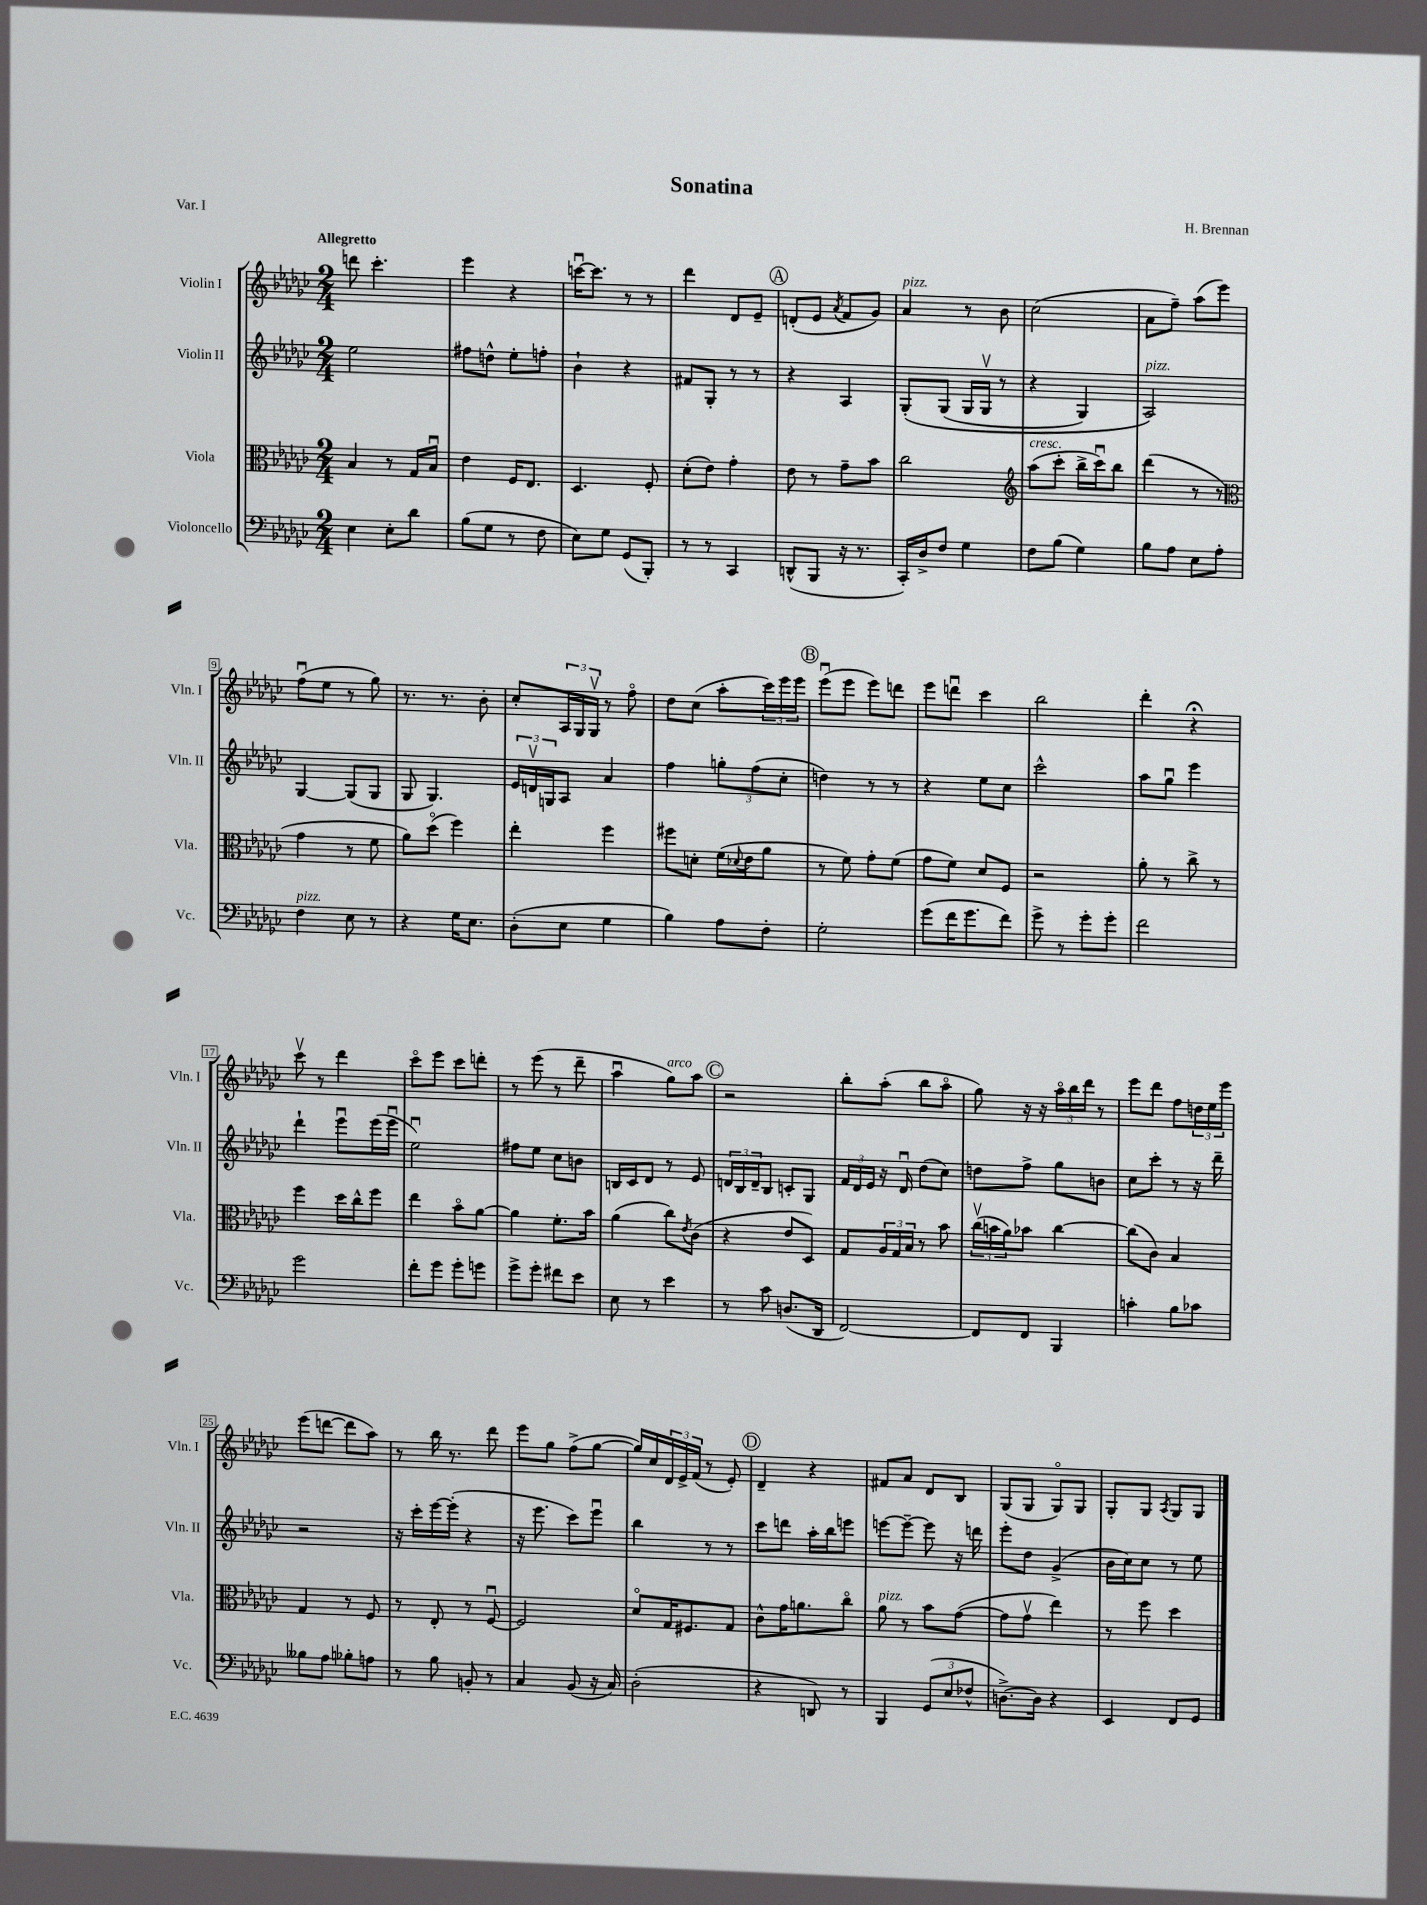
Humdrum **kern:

**kern	**kern	**kern	**kern
*part4	*part3	*part2	*part1
*staff4	*staff3	*staff2	*staff1
*I"Violoncello	*I"Viola	*I"Violin II	*I"Violin I
*I'Vc.	*I'Vla.	*I'Vln. II	*I'Vln. I
*clefF4	*clefC3	*clefG2	*clefG2
*k[b-e-a-d-g-c-]	*k[b-e-a-d-g-c-]	*k[b-e-a-d-g-c-]	*k[b-e-a-d-g-c-]
*M2/4	*M2/4	*M2/4	*M2/4
=1	=1	=1	=1
!	!	!	!LO:TX:a:B:t=Allegretto
4E-\	4B-/	2ee-\	8dddn\
.	.	.	4.ccc-'\
8E-'\L	8r	.	.
8d-\J	16G-/LL	.	.
.	16B-u/JJ	.	.
=2	=2	=2	=2
(8B-\L	4e-\	8ff#X\L	4eee-\
8G-\J	.	8ddn^^\J	.
8r	16F/KL	8ee-'\L	4r
.	8.E-/J	.	.
8F\	.	8ffn'\J	.
=3	=3	=3	=3
8E-\L)	4.D-/	4b-`\	[16cccnu\KL
.	.	.	8.ccc\J]
8G-\J	.	.	.
(8GG-/L	.	4r	8r
8BBB-'/J)	8F'/	.	8r
=4	=4	=4	=4
8r	(8d-'\L	8f#X/L	4ddd-\
8r	8e-\J)	8G-'/J	.
4CC-/	4g-'\	8r	8d-/L
.	.	8r	8e-~/J
!!LO:REH:place=s1:t=A
=5	=5	=5	=5
(8DDn^^/L	8e-\	4r	(8dn'/L
8BBB-/J	8r	.	8e-/J
.	.	.	8qa-/
16r	8g-~\L	4A-/	8f/L
8.r	.	.	.
.	8b-\J	.	8g-/J)
=6	=6	=6	=6
!	!	!	!LO:TX:a:i:t=pizz.
16CC-'/LL)	2cc-\	(8G-'/L	4a-/
16D-^/J	.	.	.
8F/J	.	(8G-/J	.
4G-\	.	16G-/LL	8r
.	.	16G-v/JJ	.
.	.	8r	8b-\
=7	=7	=7	=7
*	*clefG2	*	*
!	!LO:TX:a:i:t=cresc.	!	!
8F\L	(8aa-\L	4r	(2cc-\
(8B-\J	8ccc-'\J	.	.
4G-\)	16bb-^\LL	4G-/)	.
.	16ccc-u\J)	.	.
.	8bb-\J	.	.
=8	=8	=8	=8
!	!	!LO:TX:a:i:t=pizz.	!
8B-\L	(4ddd-\	2A-/)	8a-\L
8A-\J	.	.	8ff~\J)
8E-\L	8r	.	(8aa-\L
8A-'\J	8r	.	8eee-\J)
!!LO:LB:g=z
=9	=9	=9	=9
*	*clefC3	*	*
!LO:TX:a:i:t=pizz.	!	!	!
4F\	4g-\	[4G-/	(8ffu\L
.	.	.	8ee-\J
8E-\	8r	(8G-/L]	8r
8r	8f\	8G-/J	8gg-\)
=10	=10	=10	=10
4r	8a-\L)	8G-/	8.r
.	(8dd-\J	4.G-/)	.
.	.	.	8.r
16G-\KL	4ff\)	.	.
8.E-\J	.	.	.
.	.	.	8b-'\
=11	=11	=11	=11
(8D-'\L	4ee-'\	24e-/LL	8cc-'/L
.	.	24dnv/	.
.	.	24Gn/J	.
8E-\J	.	8A-/J	24A-/L
.	.	.	24G-/
.	.	.	24G-v/JJ
4G-\	4ff\	4a-/	8r
.	.	.	8ff\
=12	=12	=12	=12
4B-\)	8ff#X\L	4ff\	8dd-\L
.	8dn'\J	.	(8cc-\J
8A-\L	(16f\LL	12ggn'\L	8aa-'\L
.	8qqd-X/	.	.
.	16e-\J	.	.
.	.	(12ff\	.
8F'\J	8a-\J	.	24ccc-\L)
.	.	12cc-'\J	24eee-\
.	.	.	24eee-\JJ
!!LO:REH:place=s1:t=B
=13	=13	=13	=13
2G-'\	8r	4ddn\)	(8eee-u\L
.	8f\)	.	8eee-\J
.	8g-'\L	8r	8eee-\L)
.	(8f\J	8r	8dddn\J
=14	=14	=14	=14
(8g-\L	8g-\L	4r	8eee-\L
16f\K	8f\J)	.	8dddnu\J
8.g-\	.	.	.
.	8d-/L	8ee-\L	4ccc-\
8f\J)	8F/J	8cc-\J	.
=15	=15	=15	=15
8g-^\	2r	2ccc-^^\	2bb-\
8r	.	.	.
8g-'\L	.	.	.
8g-'\J	.	.	.
=16	=16	=16	=16
2f\	8a-'\	8aa-\L	4ddd-'\
.	8r	8gg-u\J	.
.	8cc-^\	4eee-\	4r;<
.	8r	.	.
!!LO:LB:g=z
=17	=17	=17	=17
2g-\	4ff\	4ddd-`\	8ccc-v\
.	.	.	8r
.	16dd-\LL	8eee-u\L	4ddd-\
.	16cc-^^\J	.	.
.	8ff\J	(16eee-\L	.
.	.	16eee-u\JJ	.
=18	=18	=18	=18
8f'\L	4ee-\	2ee-u\)	8ccc-\L
8g-\J	.	.	8eee-\J
8g-'\L	8b-\L	.	8ccc-\L
8gn\J	[8a-\J	.	8dddn'\J
=19	=19	=19	=19
8g-^\L	4a-\]	8ff#X\L	8r
8g-'\J	.	8ee-\J	(8eee-\
8f#X\L	8.f'\L	8cc-\L	8r
8e-\J	.	8bn\J	8ddd-~\
.	16b-\Jk	.	.
=20	=20	=20	=20
8E-\	(4a-\	16Bn/LL	4aa-u\
.	.	16c-/J	.
8r	.	8d-/J	.
!	!	!	!LO:TX:a:i:t=arco
4e-\	8cc-\L)	8r	8gg-\L)
.	8qe-/	.	.
.	(8c-\J	8e-/	8aa-\J
!!LO:REH:place=s1:t=C
=21	=21	=21	=21
8r	4r	24dn/LL	2r
.	.	24B-/	.
.	.	24d~/J	.
8c-\	.	8B-/J	.
(8.Dn/L	8e-/L	8cn'/L	.
.	8D-/J)	8G-/J	.
16DD-/Jk	.	.	.
=22	=22	=22	=22
[2FF/)	8G-/L	24f/LL	8bb-'\L
.	.	24d-/	.
.	.	24e-/JJ	.
.	24A-/L	16r	(8aa-'\J
.	24G-/	.	.
.	.	16d-u/	.
.	24B-/JJ	.	.
.	8r	(8dd-\L	8bb-\L
.	8b-\	8cc-\J)	8aa-\J
=23	=23	=23	=23
8FF/L]	(24cc-v\LL	8ddn\L	8gg-\)
.	24bn\	.	.
.	24a-\J)	.	.
8FF/J	8b-X\J	8ff^\J	16r
.	.	.	16r
4BBB-/	[4cc-\	8gg-\L	24aa-\LL
.	.	.	24bb-\
.	.	.	24ddd-\JJ
.	.	8bn\J	8r
=24	=24	=24	=24
4cn'\	(8cc-\L]	8cc-\L	8eee-\L
.	8c-\J)	8ccc-'\J	8ddd-\J
8B-\L	4B-/	8r	8ff\L
8c-X\J	.	16r	24ddn\L
.	.	.	24ee-\
.	.	16ddd-~\	.
.	.	.	24eee-\JJ
!!LO:LB:g=z
=25	=25	=25	=25
8B--X\L	4G-/	2r	(8eee-\L
8A-\J	.	.	[8dddn\J
8B-X'\L	8r	.	8ddd\L]
8An\J	8F/	.	8aa-\J)
=26	=26	=26	=26
8r	8r	16r	8r
.	.	16ccc-'\LL	.
8B-\	8E-'/	[16eee-\	16bb-\
.	.	(16eee-'\JJ]	8.r
8BBn'/	8r	4r	.
8r	[8Fu/	.	8ddd-\
=27	=27	=27	=27
4C-/	2F/]	16r	8eee-\L
.	.	8.eee-\	.
.	.	.	8gg-\J
(8BB-/	.	8ccc-\L)	(8ff^\L
16r	.	8eee-u\J	[8gg-\J
16C-/)	.	.	.
=28	=28	=28	=28
(2D-'\	8d-/L	4bb-\	16gg-/LL])
.	.	.	16cc-/
.	16G-/K	.	24d-/
.	.	.	24e-^/
.	8.F#X/	.	.
.	.	.	(24f/JJ
.	.	8r	8r
.	8G-/J	8r	8e-'/)
!!LO:REH:place=s1:t=D
=29	=29	=29	=29
4r	8c-^^\L	8ccc-\L	4d-~/
.	16g-\K	8dddn\J	.
.	8.an\	.	.
8DDn/)	.	16aa-'\LL	4r
.	.	16bb-\J	.
8r	8cc-\J	8eeen\J	.
=30	=30	=30	=30
!	!LO:TX:a:i:t=pizz.	!	!
4BBB-/	8a-\	[8eeen\L	8f#X/L
.	8r	8eee~\J_	8a-/J
(12GG-/L	8b-\L	8eee\]	8d-/L
12E-/	.	.	.
.	([8g-\J	16r	8B-/J
12F-X^^/J	.	.	.
.	.	16dddn\	.
=31	=31	=31	=31
[8.Dn^\L)	8g-\L]	8eee-'\L	(8G-/L
.	8g-v\J	8dd-\J	8G-/J
16D\Jk]	.	.	.
4r	4ee-\)	(4g-^/	8G-/L)
.	.	.	8G-/J
=32	=32	=32	=32
4EE-/	8r	16b-\LL	8G-'/L
.	.	16cc-\J)	.
.	8ff\	8cc-\J	8G-/J
.	.	.	8qA-/
8FF/L	4dd-\	8r	8G-/L
8GG-/J	.	8ee-\	8G-/J
==	==	==	==
*-	*-	*-	*-
